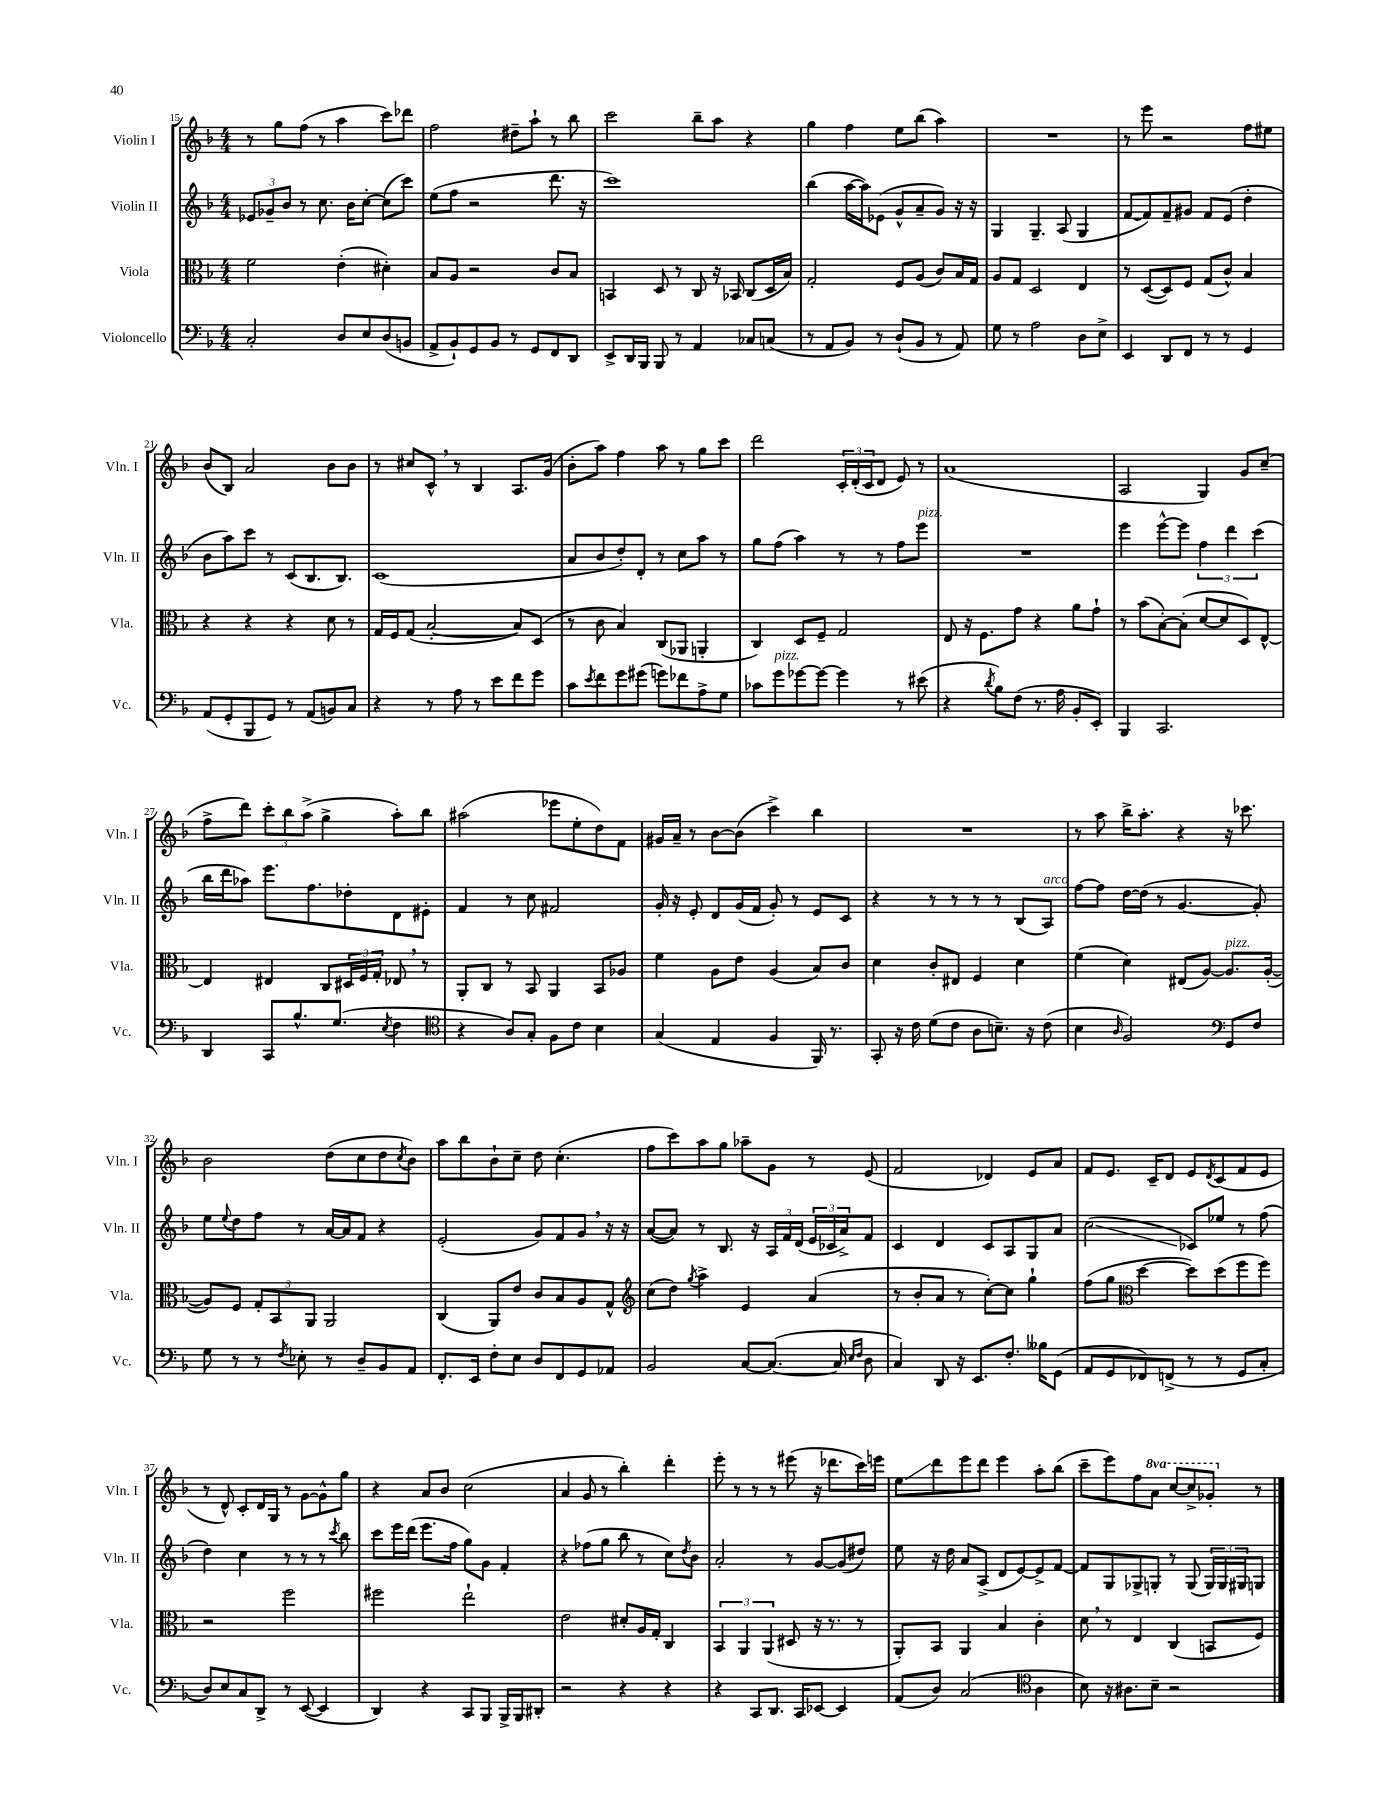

**kern	**kern	**kern	**kern
*staff4	*staff3	*staff2	*staff1
*clefF4	*clefC3	*clefG2	*clefG2
*k[b-]	*k[b-]	*k[b-]	*k[b-]
*M4/4	*M4/4	*M4/4	*M4/4
2C'/	2f\	12e-/L	8r
.	.	12g-~/	.
.	.	.	8gg\L
.	.	12b-/J	.
.	.	8r	(8ff\J
.	.	8.cc\	8r
8D/L	(4e'\	.	4aa\
.	.	16b-\LK	.
8E/	.	[8cc'\J	.
(8D/	4d#'\)	(8cc\]L	8ccc\L)
8BB/J	.	8ccc\J)	8ddd-\J
=	=	=	=
8AA^/L	8B-/L	(8ee\L	2ff\
8BB-`/)	8A/J	8ff\J	.
8GG/	2r	2r	.
8BB-/J	.	.	.
8r	.	.	8dd#~\L
8GG/L	.	.	8aa`\J
8FF/	8c/L	8.ddd\	8r
8DD/J	8B-/J	.	8bb-\
.	.	16r	.
=	=	=	=
8EE^/L	4BB/	1ccc)	2ccc\
16DD/L	.	.	.
16BBB-/JJ	.	.	.
8BBB-/	8D/	.	.
8r	8r	.	.
4AA/	8C/	.	8bb-~\L
.	16r	.	8aa\J
.	16BB-/	.	.
8C-/L	(8C/L	.	4r
(8C/J	16D/L	.	.
.	16B-/JJ)	.	.
=	=	=	=
8r	2G'/	(4bb-\	4gg\
8AA/L	.	.	.
8BB-/J)	.	[16aa\LL	4ff\
.	.	16aa\]J)	.
8r	.	(8e-\J	.
(8D`/L	8F/L	8g^^/L	8ee\L
8BB-/J	(8A/J	8a~/	(8bb-\J
8r	8c/L)	8g/J)	4aa\)
8AA/)	16B-/L	16r	.
.	16G/JJ	16r	.
=	=	=	=
8G\	8A/L	4G/	1r
8r	8G/J	.	.
2A\	2D/	4.G~/	.
.	.	(8A/	.
8D\L	4E/	4G/	.
8E^\J	.	.	.
=	=	=	=
4EE/	8r	[8f/L	8r
.	([8D/L	8f/])	8eee\
8DD/L	8D/])	8f~/	2r
8FF/J	8F/J	8g#/J	.
8r	(8G/L	8f/L	.
8r	8c^^/J)	(8e/J	.
4GG/	4B-/	4dd'\	8ff\L
.	.	.	8ee#\J
=	=	=	=
(8AA/L	4r	8b-\L	(8b-/L
8GG'/	.	8aa\)	8B-/J)
8BBB-/	4r	8ccc\J	2a/
8GG/J)	.	8r	.
8r	4r	(8c/L	.
(8AA/L	.	8.B-/	.
8BB/)	8d\	.	8b-\L
.	.	8.B-/J)	.
8C/J	8r	.	8b-\J
=	=	=	=
4r	16G/LL	(1c	8r
.	16F/J	.	.
.	(8G/J	.	8cc#/L
8r	[2B-'/	.	8c^^/J
8A\	.	.	8r
8r	.	.	4B-/
8e\L	.	.	.
8f\	8B-/]L)	.	8.A/L
8g\J	(8D/J	.	.
.	.	.	(16g/Jk
=	=	=	=
8c\L	8r	8a/L	8b-'\L
8qe/	.	.	.
8f\	8c\	8b-/	8aa\J)
8g\	4B-/)	8dd'/)	4ff\
(8g#\J	.	8d'/J	.
8g\L)	(8C/L	8r	8aa\
8f-\	8AA-/J	8cc\L	8r
8A^\	4AA'/	8aa\J	8gg\L
8G\J	.	8r	8ccc\J
=	=	=	=
8c-\L	4C/)	8gg\L	2ddd\
8g\	.	(8ff\J	.
[8g-\	8D/L	4aa\)	.
8g-\_J	8F~/J	.	.
4g-\]	2G/	8r	24c'/LL
.	.	.	(24d'/
.	.	.	24c/J
.	.	8r	8d/J
8r	.	8ff\L	8e/)
(8e#\	.	8eee\J	8r
=	=	=	=
4r	8E/	1r	(1a
.	16r	.	.
.	8.F\L	.	.
8qd/	.	.	.
8B-\L)	.	.	.
(8F\J	8g\J	.	.
8.r	4r	.	.
16A\	.	.	.
8BB-'/L	8a\L	.	.
8EE'/J)	8g`\J	.	.
=	=	=	=
4BBB-/	8r	4eee\	2A/
.	(8b-\L	.	.
2.CC/	[8B-'\)	[8eee^^\L	.
.	(8B-'\]J	8eee\]J	.
.	[8d/L	6ff\	4G/)
.	8d/]	.	.
.	.	6ddd\	.
.	8D/)	.	8g/L
.	.	(6ccc\	.
.	[8E^^/J	.	(8cc~/J
=	=	=	=
4DD/	4E/]	16bb-\LL	8ff^\L
.	.	16ddd\J	.
.	.	8aa-\J)	8ddd\J)
8CC/L	4E#/	8.eee\L	12ccc'\L
.	.	.	12bb-\
8.B-^^/	.	.	.
.	.	.	(12aa^\J
.	.	8.ff\	.
.	8C/L	.	4gg^\
(8.G/J	.	.	.
.	24D#/L	8dd-'\	.
.	24F/	.	.
.	24G'/JJ	.	.
8qE/	.	.	.
4F\	8E-/	8d\	8aa'\L)
.	8r	8e#'\J	8bb-\J
=	=	=	=
*clefC4	*	*	*
4r	8AA'/L	4f/	(2aa#\
.	8C/J	.	.
8A/L)	8r	8r	.
8G'/J	8BB-/	8cc\	.
8F\L	4AA/	2f#/	8eee-\L
8c\J	.	.	8ee'\
4B-\	8BB-/L	.	8dd\)
.	8A-/J	.	8f\J
=	=	=	=
(4G/	4f\	16g'/	16g#/LL
.	.	16r	16a~/JJ
.	.	8e'/	8r
4E/	8A\L	8d/L	[8b-\L
.	8e\J	(16g/L	(8b-\]J
.	.	16f/JJ	.
4F/	(4A/	8g'/)	4ccc^\)
.	.	8r	.
16FF/)	8B-/L)	8e/L	4bb-\
8.r	.	.	.
.	8c/J	8c/J	.
=	=	=	=
8GG'/	4d\	4r	1r
16r	.	.	.
16c\	.	.	.
(8d\L	8c'/L	8r	.
8c\J	8E#/J	8r	.
8A\L	4F/	8r	.
8.B~\J)	.	8r	.
.	4d\	(8B-/L	.
16r	.	.	.
(8c\	.	8A/J)	.
=	=	=	=
4B-\	(4f\	[8ff\L	8r
.	.	8ff\]J	8aa\
16qqA/	.	.	.
2F/)	4d\)	[16dd\LL	16bb-^\LK
.	.	(16dd\]JJ	8.aa'\J
.	.	8r	.
.	(8E#/L	[4.g/	4r
.	[8A/J)	.	.
*clefF4	*	*	*
8GG/L	8.A/]L	.	16r
.	.	.	8.ccc-\
8F/J	.	8g'/])	.
.	([16A'/Jk	.	.
=	=	=	=
8G\	8A/]L)	8ee\L	2b-\
.	.	8qqee/	.
8r	8F/J	8dd\	.
8r	12G'/L	8ff\J	.
.	12BB-/	.	.
8qF/	.	.	.
8E-'\	.	8r	.
.	12AA/J	.	.
8r	2AA/	[16a/LL	(8dd\L
.	.	16a/]J	.
8D~/L	.	8f/J	8cc\
8BB-/	.	4r	8dd\
.	.	.	8qcc/
8AA/J	.	.	8b-\J)
=	=	=	=
8.FF'/L	(4C/	(2e'/	8aa\L
.	.	.	8bb-\
16EE/Jk	.	.	.
8F'\L	8AA/L)	.	8b-`\
8E\J	8e/J	.	8cc~\J
8D/L	8c/L	8g/L)	8dd\
8FF/	8B-/	8f/	(4.cc'\
8GG/	8A/	8g/J	.
8AA-/J	8G^^/J	16r	.
.	.	16r	.
=	=	=	=
*	*clefG2	*	*
2BB-/	(8cc\L	([8a/L	8ff\L
.	8dd\J)	8a/]J)	8ccc\)
.	8qgg/	.	.
.	4aa^\	8r	8aa\
.	.	8.B-/	8gg\J
[8C/L	4e/	.	8aa-~\L
.	.	16r	.
(8.C/_J	.	24A/LL	8g\J
.	.	24f/	.
.	.	(24d/JJ	.
.	(4a/	24e/LL	8r
.	.	24c-/	.
16C/]	.	.	.
.	.	24a^/J)	.
16qqE/LL	.	.	.
16qqF/JJ	.	.	.
8D\	.	8f/J	(8e/
=	=	=	=
4C/)	8r	4c/	2f/
.	8b-'/L	.	.
8DD/	8a/J	4d/	.
16r	8r	.	.
8.EE/L	.	.	.
.	[8cc'\L)	8c/L	4d-/)
8.F'/J	8cc\]J	8A/	.
.	4gg`\	8G/	8e/L
16B--\LK	.	.	.
(8GG\J	.	8a/J	8a/J
=	=	=	=
8AA/L	(8ff\L	(2cc\	8f/L
8GG/	8gg\J	.	8.e/J
*	*clefC3	*	*
8FF-/)	[4dd\	.	.
.	.	.	16c~/LK
(8FF^/J	.	.	8d/J
8r	8dd\]L)	8c-/L)	8e/L
.	.	.	8qd/
8r	(8dd\	8ee-/J	(8c/
8GG/L	8ff\	8r	8f/
8C'/J	8ff\J)	(8ff\	8e/J
=	=	=	=
8D/L)	2r	4dd\)	8r
8E/	.	.	8d^^/)
8C/	.	4cc\	8c'/L
8DD^/J	.	.	16d/L
.	.	.	16G/JJ
8r	2ff\	8r	8r
([8EE/	.	8r	[8g\L
4EE/]	.	8r	8g^^\]
.	.	8qccc/	.
.	.	8bb-\	8gg\J
=	=	=	=
4DD/)	2ff#\	8ccc\L	4r
.	.	16eee\L	.
.	.	(16ddd\JJ	.
4r	.	8.eee\L	8a/L
.	.	.	8b-/J
.	.	16ff\Jk	.
8CC/L	2ee`\	8gg\L)	(2cc\
8BBB-/J	.	8g\J	.
16BBB-^/LL	.	4f'/	.
16BBB-/J	.	.	.
8DD#'/J	.	.	.
=	=	=	=
2r	2e\	4r	4a/
.	.	(8ff-\L	8g/
.	.	8gg\J	8r
4r	8d#'/L	8bb-\	4bb-'\)
.	16A/L	8r	.
.	16G'/JJ	.	.
4r	4C/	8cc\L)	4ddd'\
.	.	8qdd/	.
.	.	8b-\J	.
=	=	=	=
4r	6BB-/	2a'/	8eee'\
.	.	.	8r
.	6AA/	.	.
8CC/L	.	.	8r
.	(6AA/	.	.
8.DD/J	.	.	8r
.	8D#/	8r	(8eee#\
16CC/LK	.	.	.
[8EE-/J	16r	[8g/L	16r
.	8.r	.	8.ddd-\L
4EE-/]	.	(8g/]	.
.	8r	8dd#/J)	16ccc\L)
.	.	.	16eee\JJ
=	=	=	=
(8AA/L	8AA'/L)	8ee\	8ee\L
8D/J)	8BB-/J	16r	8ddd\
.	.	16dd\	.
(2C/	4AA/	8a/L	8eee\
.	.	(8A^/J	8ddd\J
.	4B-/	8d/L	4eee\
.	.	[8e/)	.
*clefC4	*	*	*
4A\	4c'\	8e^/]	8aa'\L
.	.	[8f/J	(8bb-\J
=	=	=	=
8B-\)	8d\	8f/]L	8ccc~\L
16r	8r	8G/	8eee\)
8.A#\L	.	.	.
.	4E/	8G-^/	8ff\
8B-~\J	.	8G'/J	8aa\J
2r	(4C/	8r	[8ccc/L
.	.	(8G/	8ccc^/]
.	8BB/L	24G/LL)	8gg-'/J
.	.	24G/	.
.	.	24G#/J	.
.	8F/J)	8G/J	8r
==	==	==	==
*-	*-	*-	*-
